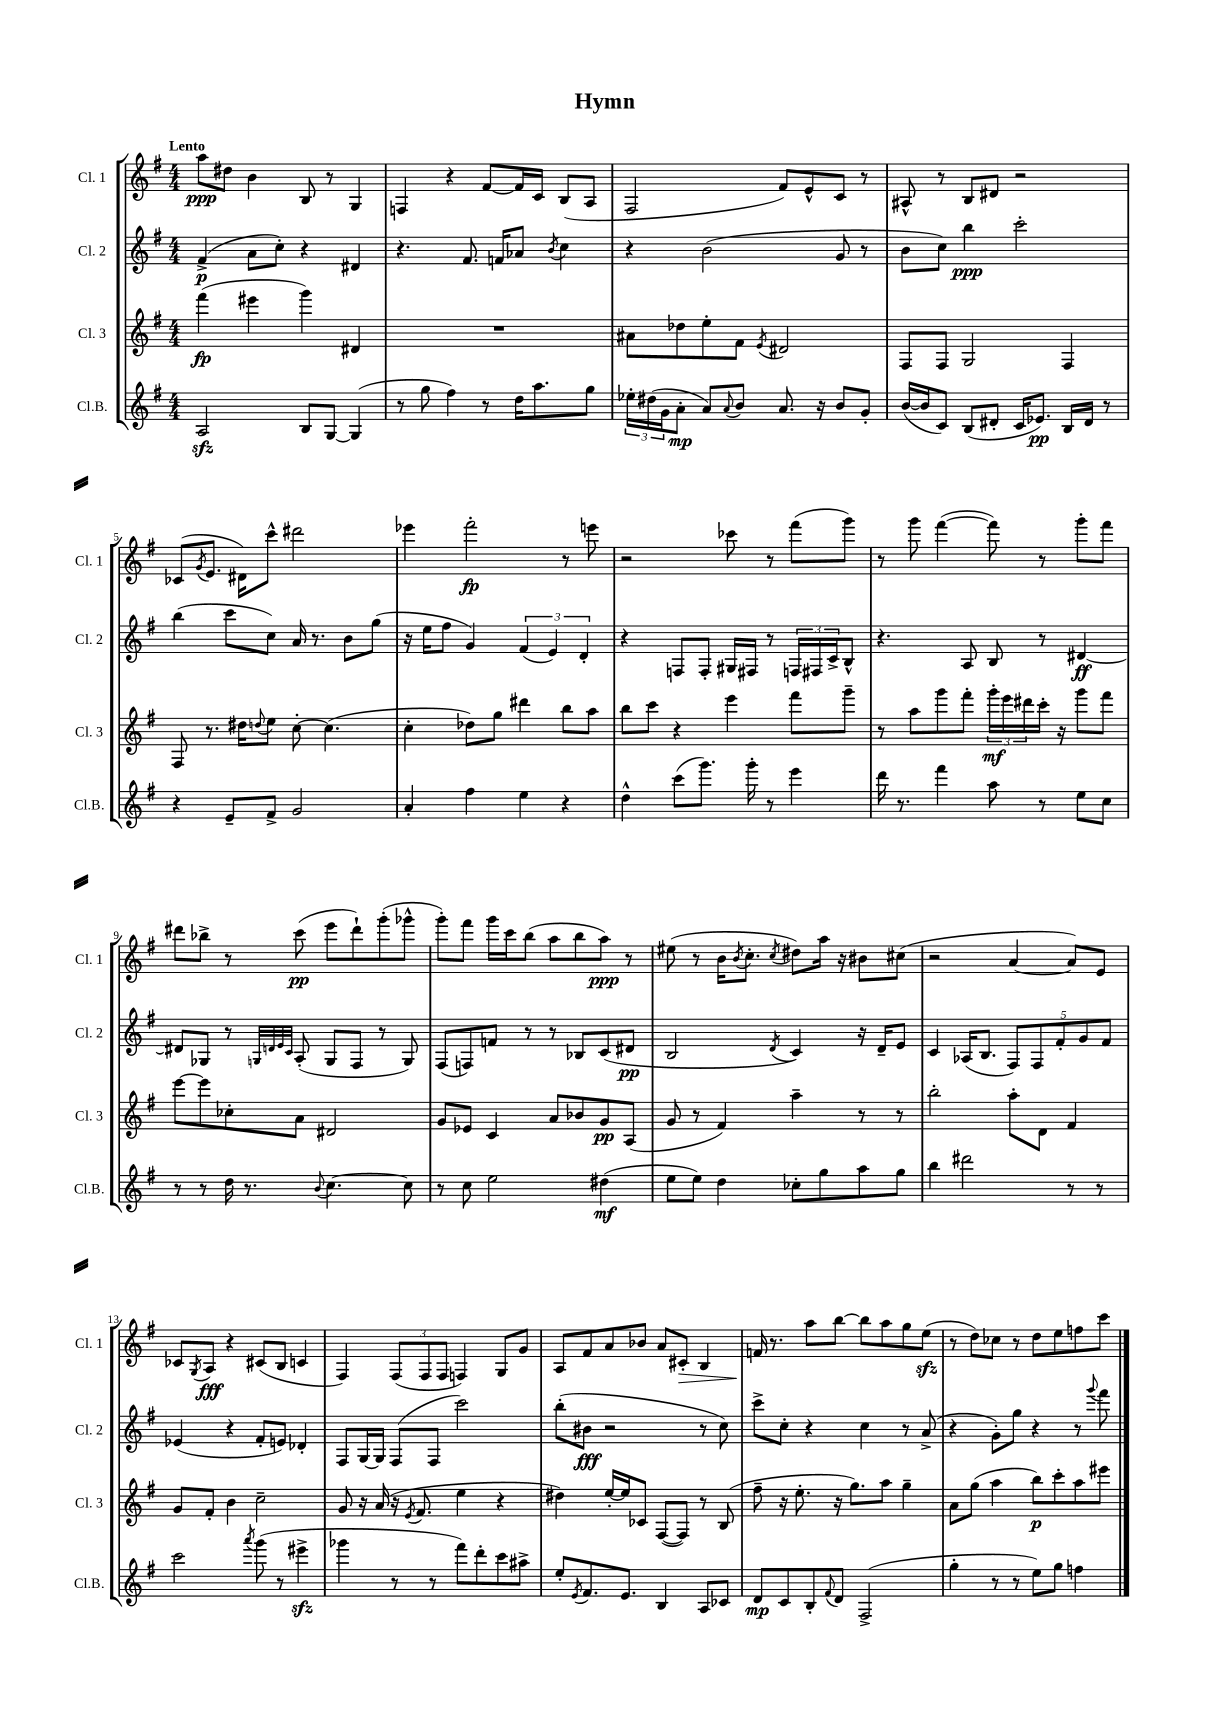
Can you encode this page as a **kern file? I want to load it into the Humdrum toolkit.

**kern	**dynam	**kern	**dynam	**kern	**dynam	**kern	**dynam
*part4	*part4	*part3	*part3	*part2	*part2	*part1	*part1
*staff4	*staff4	*staff3	*staff3	*staff2	*staff2	*staff1	*staff1
*I"Cl.B.	*	*I"Cl. 3	*	*I"Cl. 2	*	*I"Cl. 1	*
*I'Cl.B.	*	*I'Cl. 3	*	*I'Cl. 2	*	*I'Cl. 1	*
*clefG2	*	*clefG2	*	*clefG2	*	*clefG2	*
*k[f#]	*	*k[f#]	*	*k[f#]	*	*k[f#]	*
*M4/4	*	*M4/4	*	*M4/4	*	*M4/4	*
=1	=1	=1	=1	=1	=1	=1	=1
!	!	!	!	!	!	!LO:TX:a:B:t=Lento	!
2Azz/	.	(4fff#\	fp	(4f#^/	p	8aa\L	ppp
.	.	.	.	.	.	8dd#X\J	.
.	.	4eee#X\	.	8a\L	.	4b\	.
.	.	.	.	8cc'\J)	.	.	.
8B/L	.	4ggg\)	.	4r	.	8B/	.
[8G/J	.	.	.	.	.	8r	.
(4G/]	.	4d#X/	.	4d#X/	.	4G/	.
=2	=2	=2	=2	=2	=2	=2	=2
8r	.	1r	.	4.r	.	4Fn/	.
8gg\	.	.	.	.	.	.	.
4ff#\)	.	.	.	.	.	4r	.
.	.	.	.	8.f#/	.	.	.
8r	.	.	.	.	.	[8f#/L	.
.	.	.	.	16fn/KL	.	.	.
16dd\KL	.	.	.	8a-X/J	.	16f#/L]	.
8.aa\	.	.	.	.	.	16c/JJ	.
.	.	.	.	8qb/	.	.	.
.	.	.	.	4cc\	.	(8B/L	.
8gg\J	.	.	.	.	.	8A/J	.
=3	=3	=3	=3	=3	=3	=3	=3
24ee-X'\LL	.	8a#X\L	.	4r	.	2F#/	.
(24dd#X\	.	.	.	.	.	.	.
24g\J	.	.	.	.	.	.	.
8a'\J	mp	8dd-X\	.	.	.	.	.
8a/L)	.	8ee'\	.	(2b\	.	.	.
8qqa/	.	.	.	.	.	.	.
8b/J	.	8f#\J	.	.	.	.	.
.	.	8qe/	.	.	.	.	.
8.a/	.	2d#X/	.	.	.	8f#/L)	.
.	.	.	.	.	.	8e^^/	.
16r	.	.	.	.	.	.	.
8b/L	.	.	.	8g/	.	8c/J	.
8g'/J	.	.	.	8r	.	8r	.
=4	=4	=4	=4	=4	=4	=4	=4
([16b/LL	.	8F#/L	.	8b\L	.	8A#X^^/	.
16b/J]	.	.	.	.	.	.	.
8c/J)	.	8F#/J	.	8cc\J)	.	8r	.
(8B/L	.	2G/	.	4bb\	ppp	8B/L	.
8d#X'/J	.	.	.	.	.	8d#X/J	.
16c/KL	.	.	.	2ccc'\	.	2r	.
8.e-X/J)	pp	.	.	.	.	.	.
16B/LL	.	4F#/	.	.	.	.	.
16d#/JJ	.	.	.	.	.	.	.
8r	.	.	.	.	.	.	.
!!LO:LB:g=z
=5	=5	=5	=5	=5	=5	=5	=5
4r	.	8F#/	.	(4bb\	.	(8c-X/L	.
.	.	.	.	.	.	8qg/	.
.	.	8.r	.	.	.	8.e/J	.
8e~/L	.	.	.	8ccc\L	.	.	.
.	.	16dd#X\KL	.	.	.	16d#X\KL)	.
.	.	8qqddn/	.	.	.	.	.
8f#^/J	.	8ee\J	.	8cc\J)	.	8ccc^^\J	.
2g/	.	[8cc'\	.	16a/	.	2ddd#X\	.
.	.	.	.	8.r	.	.	.
.	.	(4.cc\]	.	.	.	.	.
.	.	.	.	8b\L	.	.	.
.	.	.	.	(8gg\J	.	.	.
=6	=6	=6	=6	=6	=6	=6	=6
4a'/	.	4cc'\	.	16r	.	4eee-X\	.
.	.	.	.	16ee\KL	.	.	.
.	.	.	.	8ff#\J	.	.	.
4ff#\	.	8dd-X\L)	.	4g/)	.	2fff#'\	fp
.	.	8gg\J	.	.	.	.	.
4ee\	.	4ddd#X\	.	(6f#/	.	.	.
.	.	.	.	6e/)	.	.	.
4r	.	8bb\L	.	.	.	8r	.
.	.	.	.	6d'/	.	.	.
.	.	8aa\J	.	.	.	8eeen\	.
=7	=7	=7	=7	=7	=7	=7	=7
4dd^^\	.	8bb\L	.	4r	.	2r	.
.	.	8ccc\J	.	.	.	.	.
(8ccc\L	.	4r	.	8Fn/L	.	.	.
8.ggg\J)	.	.	.	8F'/J	.	.	.
.	.	4eee\	.	16G#X/LL	.	8ccc-X\	.
16ggg'\	.	.	.	16F#X/JJ	.	.	.
8r	.	.	.	8r	.	8r	.
4eee\	.	8fff#\L	.	24Fn/LL	.	(8fff#\L	.
.	.	.	.	24F#X/	.	.	.
.	.	.	.	24c^/J	.	.	.
.	.	8ggg~\J	.	8B^^/J	.	8ggg\J)	.
=8	=8	=8	=8	=8	=8	=8	=8
16ddd\	.	8r	.	4.r	.	8r	.
8.r	.	.	.	.	.	.	.
.	.	8aa\L	.	.	.	8ggg\	.
4fff#\	.	8ggg\	.	.	.	([4fff#\	.
.	.	8fff#'\J	.	8A/	.	.	.
8aa\	.	24ggg'\LL	mf	8B/	.	8fff#\])	.
.	.	24eee\	.	.	.	.	.
.	.	24ddd#X\	.	.	.	.	.
8r	.	16ccc'\JJ	.	8r	.	8r	.
.	.	16r	.	.	.	.	.
8ee\L	.	8ggg\L	.	[4d#X/	ff	8ggg'\L	.
8cc\J	.	8fff#\J	.	.	.	8fff#\J	.
!!LO:LB:g=z
=9	=9	=9	=9	=9	=9	=9	=9
8r	.	[8eee\L	.	8d#X/L]	.	8ddd#X\L	.
8r	.	8eee\]	.	8G-X/J	.	8bb-X^\J	.
16dd\	.	8cc-X'\	.	8r	.	8r	.
8.r	.	.	.	.	.	.	.
.	.	.	.	32qqGn/LLL	.	.	.
.	.	.	.	32qqdn/	.	.	.
.	.	.	.	32qqe/	.	.	.
.	.	.	.	32qqc/JJJ	.	.	.
.	.	8a\J	.	(8A'/	.	(8ccc\	pp
8qqb/	.	.	.	.	.	.	.
[4.cc\	.	2d#X/	.	8G/L	.	8eee\L	.
.	.	.	.	8F#/J	.	8ddd#`\)	.
.	.	.	.	8r	.	(8ggg'\	.
8cc\]	.	.	.	8G/)	.	8ggg-X^^\J	.
=10	=10	=10	=10	=10	=10	=10	=10
8r	.	8g/L	.	(8F#/L	.	8ggg'\L)	.
8cc\	.	8e-X/J	.	8Fn/)	.	8fff#\J	.
2ee\	.	4c/	.	8fn/J	.	16ggg\LL	.
.	.	.	.	.	.	16ccc\J	.
.	.	.	.	8r	.	(8bb\J	.
.	.	8a/L	.	8r	.	8aa\L	.
.	.	8b-X/	.	8B-X/L	.	8bb\	.
(4dd#X\	mf	8g/	pp	(8c/	.	8aa\J)	ppp
.	.	(8A/J	.	8d#X/J	pp	8r	.
=11	=11	=11	=11	=11	=11	=11	=11
8ee\L	.	8g/	.	2B/	.	(8ee#X\	.
8ee\J)	.	8r	.	.	.	8r	.
4dd\	.	4f#/)	.	.	.	16b\KL	.
.	.	.	.	.	.	8qb/	.
.	.	.	.	.	.	8.cc'\J	.
.	.	.	.	8qd/	.	8qcc/	.
8cc-X'\L	.	4aa~\	.	4c/)	.	8dd#X\L)	.
8gg\	.	.	.	.	.	16aa\Jk	.
.	.	.	.	.	.	16r	.
8aa\	.	8r	.	16r	.	8b#X\L	.
.	.	.	.	16d~/KL	.	.	.
8gg\J	.	8r	.	8e/J	.	(8cc#X\J	.
=12	=12	=12	=12	=12	=12	=12	=12
4bb\	.	2bb'\	.	4c/	.	2r	.
2ddd#X\	.	.	.	(16A-X/KL	.	.	.
.	.	.	.	8.B/J	.	.	.
.	.	8aa'\L	.	10F#/L)	.	[4a/	.
.	.	.	.	10F#/	.	.	.
.	.	8d\J	.	.	.	.	.
.	.	.	.	10f#'/	.	.	.
8r	.	4f#/	.	.	.	8a/L])	.
.	.	.	.	10g/	.	.	.
8r	.	.	.	.	.	8e/J	.
.	.	.	.	10f#/J	.	.	.
!!LO:LB:g=z
=13	=13	=13	=13	=13	=13	=13	=13
2ccc\	.	8g/L	.	(4e-X/	.	8c-X/L	.
.	.	.	.	.	.	8qG/	.
.	.	8f#'/J	.	.	.	8A/J	fff
.	.	4b\	.	4r	.	4r	.
8qaaa/	.	.	.	.	.	.	.
(8ggg\	.	2cc~\	.	8f#'/L	.	(8c#X/L	.
8r	.	.	.	8en/J)	.	8B/J	.
4eee#Xzz^\	.	.	.	4d-X'/	.	4cn/	.
=14	=14	=14	=14	=14	=14	=14	=14
4ggg-X\	.	8g/	.	8F#/L	.	4F#/)	.
.	.	16r	.	[16G/L	.	.	.
.	.	(16a/	.	16G/JJ]	.	.	.
8r	.	16r	.	(8F#/L	.	(12F#/L	.
.	.	8qe/	.	.	.	.	.
.	.	8.f#/	.	.	.	.	.
.	.	.	.	.	.	12F#/	.
8r	.	.	.	8F#/J	.	.	.
.	.	.	.	.	.	12F#/J	.
8fff#\L)	.	4ee\	.	2ccc\)	.	4Fn/)	.
8ddd'\	.	.	.	.	.	.	.
8ccc\	.	4r	.	.	.	8G/L	.
8aa#X^\J	.	.	.	.	.	8g/J	.
=15	=15	=15	=15	=15	=15	=15	=15
8ee'/L	.	4dd#X\)	.	(8bb'\L	.	8A/L	.
8qe/	.	.	.	.	.	.	.
8.f#/	.	.	.	8b#X\J	fff	8f#/	.
.	.	[16ee'/LL	.	2r	.	8a/	.
8.e/J	.	16ee/J]	.	.	.	.	.
.	.	8c-X/J	.	.	.	8b-X/J	.
4B/	.	([8F#/L	.	.	.	8a/L	.
!	!	!	!	!	!	!	!LO:HP:b
.	.	8F#/J])	.	.	.	8c#X'/J	>
8A/L	.	8r	.	8r	.	4B/	.
8c-X/J	.	(8B/	.	8cc\)	.	.	.
=16	=16	=16	=16	=16	=16	=16	=16
8d/L	mp	8ff#~\	.	8ccc^\L	.	16fn/	.
.	.	.	.	.	.	8.r	]
8c/	.	16r	.	8cc'\J	.	.	.
.	.	8.ee'\	.	.	.	.	.
8B'/	.	.	.	4r	.	8aa\L	.
8qqf#/	.	.	.	.	.	.	.
8d/J	.	16r	.	.	.	[8bb\J	.
.	.	8.gg\L)	.	.	.	.	.
(2F#^/	.	.	.	4cc\	.	8bb\L]	.
.	.	8aa\J	.	.	.	8aa\	.
.	.	4gg~\	.	8r	.	8gg\	.
.	.	.	.	(8a^/	.	(8eezz\J	.
=17	=17	=17	=17	=17	=17	=17	=17
4gg'\	.	8a\L	.	4r	.	8r	.
.	.	(8gg\J	.	.	.	8dd\L)	.
8r	.	4aa\	.	8g'\L)	.	8cc-X\J	.
8r	.	.	.	8gg\J	.	8r	.
8ee\L)	.	8bb\L)	p	4r	.	8dd\L	.
8gg\J	.	8ccc'\	.	.	.	8ee\	.
4ffn\	.	8aa\	.	8r	.	8ffn\	.
.	.	.	.	8qqggg/	.	.	.
.	.	8eee#X\J	.	8fff#\	.	8ccc\J	.
==	==	==	==	==	==	==	==
*-	*-	*-	*-	*-	*-	*-	*-
